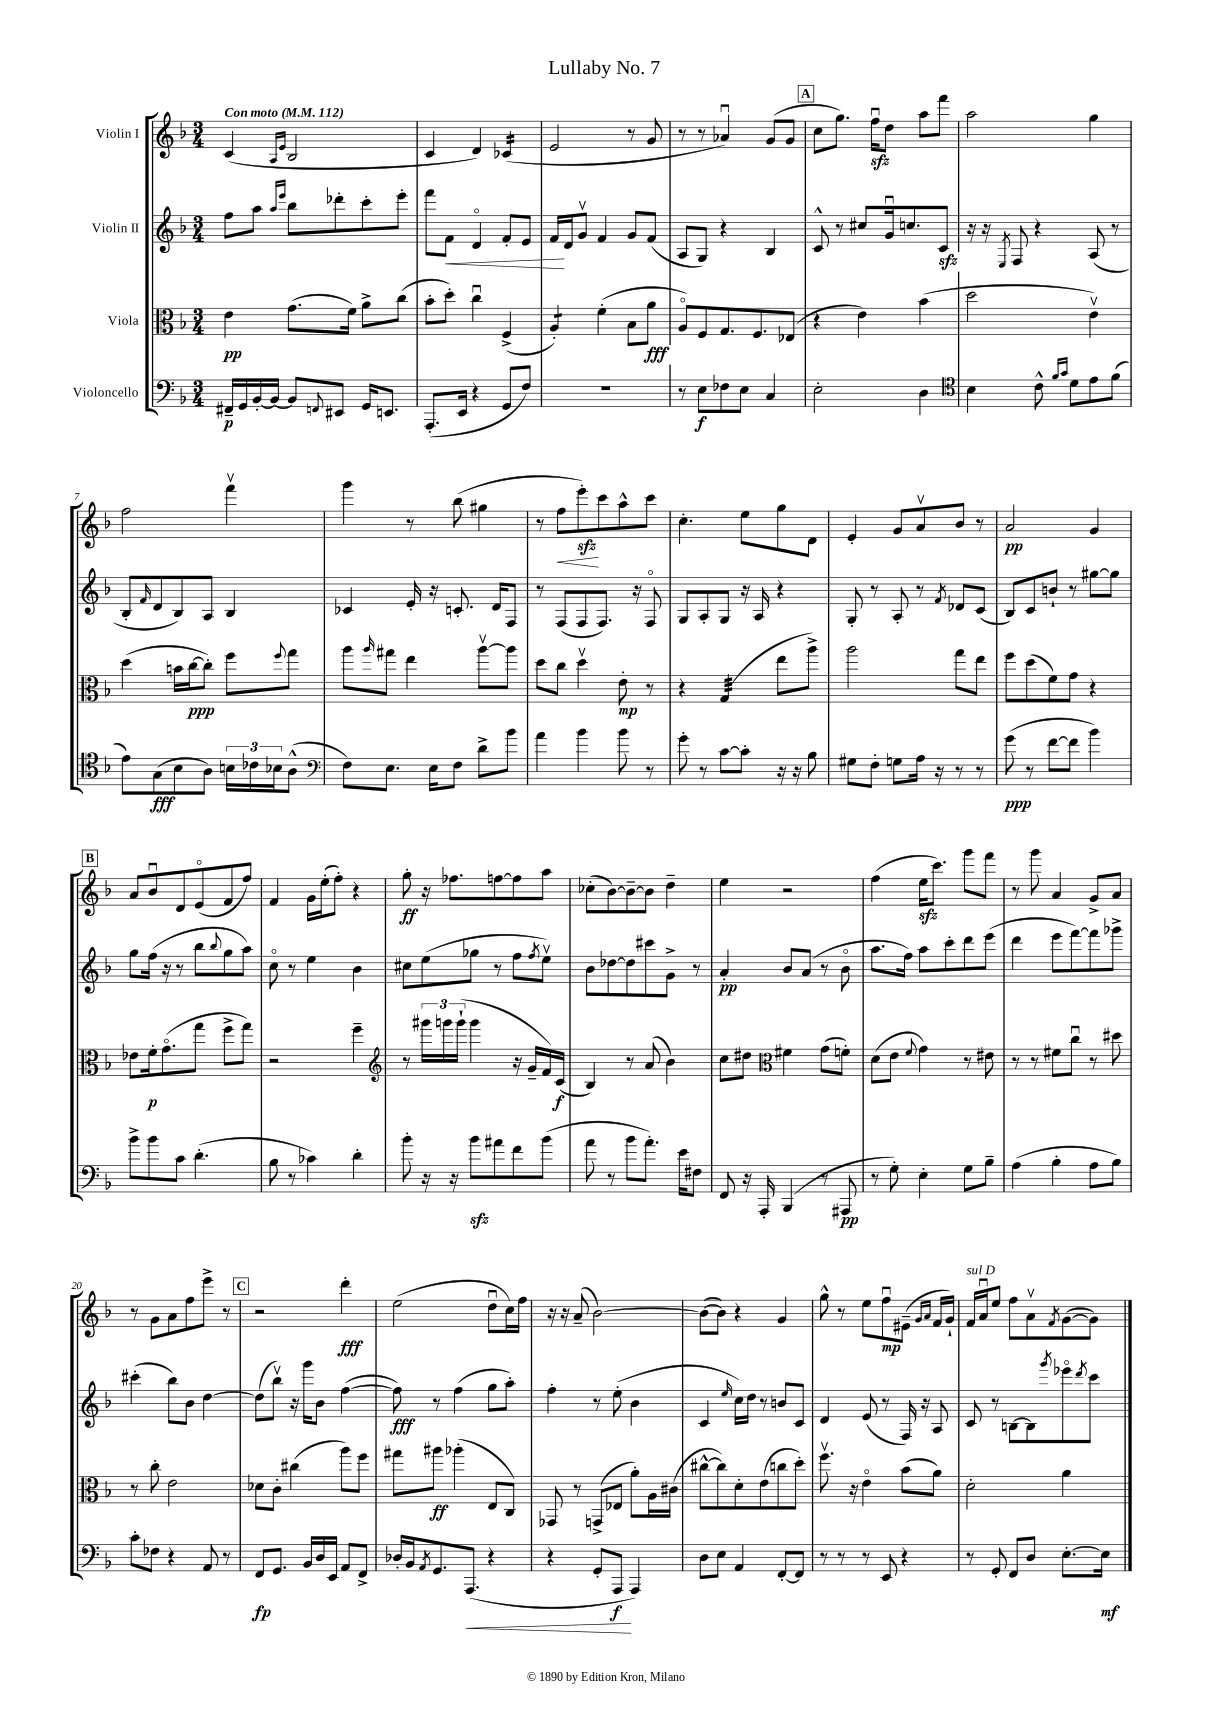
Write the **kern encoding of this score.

**kern	**kern	**kern	**kern
*staff4	*staff3	*staff2	*staff1
*clefF4	*clefC3	*clefG2	*clefG2
*k[b-]	*k[b-]	*k[b-]	*k[b-]
*M3/4	*M3/4	*M3/4	*M3/4
*MM112	*MM112	*MM112	*MM112
16FF#~/LL	4e\	8ff\L	(4c/
16GG/	.	.	.
[16BB-'/	.	8aa\J	.
16BB-/_JJ	.	.	.
.	.	16qqaa/LL	16qqA/LL
.	.	16qqeee/JJ	16qqe/JJ
8BB-/]L	(8.g\L	8bb-\L	2B-/
8qqFF/	.	.	.
8EE#/J	.	8ddd-'\	.
.	16f\Jk)	.	.
16GG/LK	8a^\L	8ccc'\	.
8.EE/J	.	.	.
.	(8cc\J	8eee'\J	.
=	=	=	=
(8.AAA'/L	8b-'\L	8fff\L	4c/
.	8dd'\J)	8f\J	.
16EE/Jk	.	.	.
4r	4ccu\	4do/	4d/)
8GG/L	(4F^/	8f'/L	(4c-/
8F/J)	.	8e/J	.
=	=	=	=
2.r	4A'/)	16f/LL	2e/
.	.	16d/J	.
.	.	8gv/J	.
.	(4f'\	4f/	.
.	8B-\L	8g/L	8r
.	8a\J	(8f/J	8g/
=	=	=	=
8r	8Ao/L)	8A/L	8r
8E\L	8F/	8G/J)	8r
8F-\	8.G/	4r	4a-u/)
8E\J	.	.	.
.	8.F/	.	.
4C/	.	4B-/	(8g/L
.	(8E-/J	.	8g/J
=	=	=	=
2E'\	4r	8c^^/	8cc\L
.	.	8r	8.gg\J)
.	4e\)	8cc#/L	.
.	.	.	16ffu\LK
.	.	16gu/k	8dd\J
.	.	8.cc/	.
4D\	(4b-\	.	8aa\L
.	.	8c/J	8fff\J
=	=	=	=
*clefC4	*	*	*
4B-\	2dd\	16r	2aa\
.	.	16r	.
.	.	8qE/	.
.	.	8F/	.
8c^^\	.	4r	.
16qqf/LL	.	.	.
16qqg/JJ	.	.	.
8d\L	.	.	.
8e\	4ev\)	(8A/	4gg\
(8f\J	.	8r	.
=	=	=	=
8e\L)	(4dd\	8B-'/L	2ff\
.	.	16qqf/	.
(8G\	.	8d/	.
8B-\	16b\LL	8B-/)	.
.	[16cc\J	.	.
8A\J)	8cc'\]J)	8A/J	.
24B\LL	8ff\L	4B-/	4fffv\
24c-\	.	.	.
24B-\J	.	.	.
.	8qqff/	.	.
(8A^^\J	8gg\J	.	.
=	=	=	=
*clefF4	*	*	*
8F\L)	8aa\L	4c-/	4ggg\
.	16qqaa/	.	.
8.E\J	8gg#\J	.	.
.	4ee\	16e'/	8r
16E\LK	.	16r	.
8F\J	.	8.c'/	(8bb-\
8d^\L	[8aav\L	.	4gg#\
.	.	16d/LK	.
8b-\J	8aa\]J	8F/J	.
=	=	=	=
4a\	8dd\L	8r	8r
.	8cc\J	(8F/L	8ff\L
4b-\	4ddv\	8F/	8eee'\)
.	.	8.F/J)	8ccc\
8b-\	8e'\	.	8aa^^\
.	.	16r	.
8r	8r	8Fo/	8ccc\J
=	=	=	=
8g'\	4r	8G/L	4.cc'\
8r	.	8A'/	.
[8c\L	(4G/	8G/J	.
8c'\]J	.	16r	8ee\L
.	.	16A/	.
16r	8ee\L	4r	8gg\
16r	.	.	.
8B-\	8aa^\J)	.	8d\J
=	=	=	=
8G#\L	2aa\	8G'/	4e'/
8F'\J	.	8r	.
8G\L	.	8A'/	8g/L
16A\Jk	.	8r	8av/
16r	.	.	.
.	.	8qf/	.
8r	8gg\L	8d-/L	8b-/J
8r	8ee\J	(8c/J	8r
=	=	=	=
(8g\	8ff\L	8B-/L)	2a/
8r	(8dd\	8c/	.
[8f\L	8f\)	8b`/J	.
8f\]J	8g\J	8r	.
4b-\)	4r	[8gg#\L	4g/
.	.	8gg#\]J	.
=	=	=	=
8b-^\L	8e-\L	8gg\L	8a/L
8b-\	16f'\k	(16ff\Jk	8b-u/
.	(8.go\	16r	.
8c\J	.	8r	8d/
(4.d'\	8gg\J	8bb-\L	(8eo/
.	.	8qqbb-/	.
.	8ff^\L	8gg\	8f/
.	8gg\J)	8aa\J)	8ff/J)
=	=	=	=
8B-\	2r	8cco\	4f/
8r	.	8r	.
4c-\)	.	4ee\	16g\LL
.	.	.	(16ee'\J
.	.	.	8ff'\J)
4d'\	4ff~\	4b-\	4r
=	=	=	=
*	*clefG2	*	*
8b-'\	8r	8cc#\L	8gg'\
16r	24ggg#\LL	(8ee\	16r
.	24ggg\	.	.
16r	.	.	8.ff-\L
.	(24ggg`\JJ	.	.
8b-\L	4ggg\	8gg-\J	.
8a#\	.	8r	[8ff\
8f\	16r	8ff\L	8ff\]
.	16g~/LL	.	.
.	.	8qff/	.
(8b-\J	16f/)	8eev\J)	8aa\J
.	(16c/JJ	.	.
=	=	=	=
8a\	4B-/)	8b-\L	(8cc-'\L
8r	.	[8dd-\	[8b-\)
8b-\L	8r	8dd-\]	8b-~\_
8.a'\J)	(8a/	8ccc#\	8b-\]J
.	4b-\)	8g^\J	4dd~\
16e\LK	.	.	.
8F#\J	.	8r	.
=	=	=	=
8FF/	8cc\L	4a'/	4ee\
16r	8dd#\J	.	.
16AAA'/	.	.	.
*	*clefC3	*	*
(4BBB-/	4f#\	8b-/L	2r
.	.	(8a/J	.
8r	(8g\L	8r	.
8AAA#/	8f'\J)	8b-o\	.
=	=	=	=
8r	(8d\L	8.aa\L	(4ff\
8G'\)	8e\J	.	.
.	.	16ff\Jk)	.
.	8qqf/	.	.
4E'\	4g\)	8aa\L	16ee\LK
.	.	.	8.ccc\J)
.	.	8ccc'\	.
8G\L	8r	8ddd\	8ggg\L
8B-~\J	8e#\	(8eee\J	8fff\J
=	=	=	=
(4A\	8r	4ddd\	8r
.	8r	.	8ggg\
4B-'\	8f#\L	8eee\L	4a/
.	8ccu\J	[8fff\)	.
8A\L	8r	8fff\]	8g^/L
8B-\J)	8dd#\	8ggg-^\J	8a/J
=	=	=	=
8c'\L	8r	(4ccc#'\	8r
8F-\J	8cc'\	.	8g\L
4r	2e\	8bb-\L)	8a\
.	.	8b-\J	8ff\
8AA/	.	[4dd\	8eee^\J
8r	.	.	8r
=	=	=	=
8FF/L	8d-\L	(8dd\]L	2r
8.GG/J	8c'\J	8bb-v\J)	.
.	(4cc#\	16r	.
16BB-/LL	.	16ggg\LK	.
16D/	.	8b-\J	.
16EE/JJ	.	.	.
8AA/L	8aa\L)	([4ff\	4ddd'\
8FF^/J	8ff\J	.	.
=	=	=	=
16D-'/LL	8gg#\L	8ff\])	(2ee\
16BB-/J	.	.	.
8qAA/	.	.	.
8.GG/	8aa#\J	8r	.
.	(4aa-'\	(4ff\	.
(8.AAA/J	.	.	.
4r	8E/L	8gg\L	8ddu\L
.	8C/J)	8aa'\J)	16cc\L)
.	.	.	16ff\JJ
=	=	=	=
4r	8GG-/	4ff'\	16r
.	.	.	16r
.	8r	.	(8a~/
8GG'/L	(8GG^/L	8r	[2b-\)
8AAA/J	8E-/J	(8ee'\	.
4AAA/)	8a'\L)	4b-\	.
.	16A\L	.	.
.	(16c#\JJ	.	.
=	=	=	=
8D\L	[8cc#^^\L	4c/	(8b-\_L
8E\J	8cc#\])	.	8b-\]J)
.	.	16qqee/	.
4AA/	8d'\	16cc\LL)	4r
.	.	16dd\JJ	.
.	(8e\	8r	.
[8FF'/L	8cc\	8b/L	4g/
8FF/]J	8dd'\J)	8c/J	.
=	=	=	=
8r	8.ffv\	4d/	8gg^^\
8r	.	.	8r
.	16r	.	.
8r	4eo\	(8e/	8ee\L
8EE/	.	8r	8ffu\
4r	(8b-\L	16F/)	(8e#~\J
.	.	16r	.
.	.	.	16qqg/LL
.	.	.	16qqa/JJ
.	8a\J)	8A/	16f/LL
.	.	.	16g`/JJ)
=	=	=	=
8r	2d'\	8c/	16f/LL
.	.	.	16au/J
8GG'/	.	8r	8ee/J
8FF/L	.	[8B\L	8ff\L
8D/J	.	8B\]	8av\
.	.	8qggg/	8qf/
[8.E'\L	4a\	8eee-o\	([8g\
.	.	8qddd/	.
.	.	8ccc\J	8g\]J)
16E\]Jk	.	.	.
==	==	==	==
*-	*-	*-	*-
